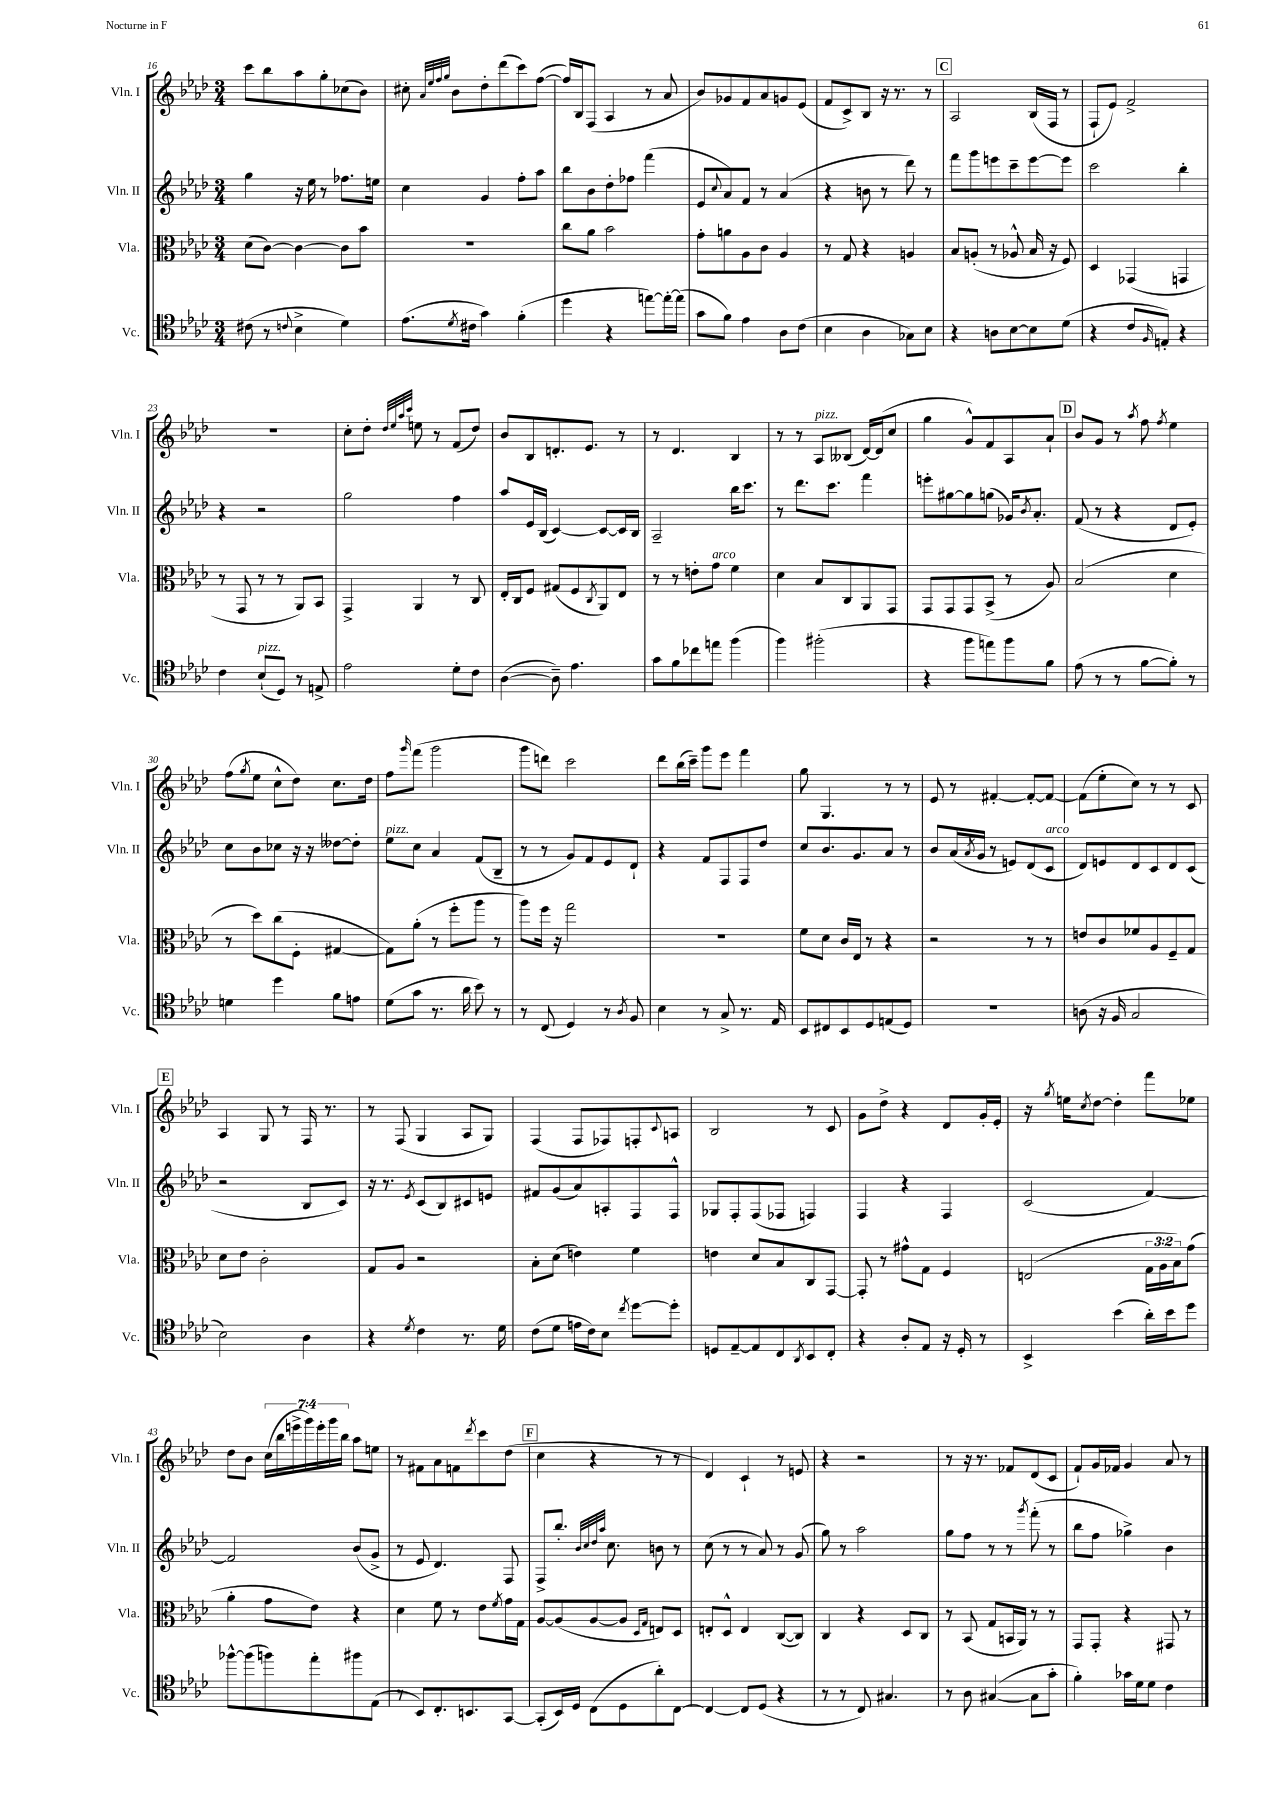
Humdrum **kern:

**kern	**kern	**kern	**kern
*staff4	*staff3	*staff2	*staff1
*clefC4	*clefC3	*clefG2	*clefG2
*k[b-e-a-d-]	*k[b-e-a-d-]	*k[b-e-a-d-]	*k[b-e-a-d-]
*M3/4	*M3/4	*M3/4	*M3/4
(8c#	(8d-	4gg	8ccc
8r	[8c)	.	8bb-
8qqc	.	.	.
4B-^	4c_	16r	8aa-
.	.	16ee-	.
.	.	8r	8gg'
4d-)	8c]	8.ff-	(8cc-
.	8b-	.	8b-)
.	.	16ee	.
=	=	=	=
(8.e-	2.r	4cc	8cc#'
.	.	.	32qqa-
.	.	.	32qqee-
.	.	.	32qqff
.	.	.	32qqgg
.	.	.	8b-
8qd-	.	.	.
16c#	.	.	.
4g)	.	4g	8dd-'
.	.	.	(8ddd-
(4f'	.	8ff'	8ccc)
.	.	8aa-	([8ff
=	=	=	=
4dd-	8cc	8bb-	16ff])
.	.	.	16B-
.	8a-	8b-	(8F
4r	2b-	8dd-'	4A-
.	.	8ff-	.
[8ee)	.	(4fff	8r
16ee'_	.	.	8a-
(16ee]	.	.	.
=	=	=	=
8g	8g'	8e-	8b-)
.	.	8qqcc	.
8f)	8a	8a-)	8g-
4e-	8A-	8f	8f
.	8c	8r	8a-
8A-	4A-	(4a-	8g
(8c	.	.	(8e-
=	=	=	=
4B-	8r	4r	8f
.	8G	.	8c^)
4A-	4r	8b	8B-
.	.	8r	16r
.	.	.	8.r
8G-)	4A	8ddd-)	.
8B-	.	8r	8r
=	=	=	=
4r	8B-	8fff	2A-
.	(8A'	8ggg	.
8A	8r	8eee	.
[8B-	8A-^^	8ccc~	.
8B-]	16B-	[8eee	(16B-
.	16r	.	16F
(8d-	8F)	8eee]	8r
=	=	=	=
4r	4D-	2ccc	8F`
.	.	.	8e-)
8c	(4GG-	.	2f^
16qqF	.	.	.
8E')	.	.	.
4r	4GG	4bb-'	.
=	=	=	=
4c	8r	4r	2.r
.	8GG	.	.
(8B-`	8r	2r	.
8D-)	8r	.	.
8r	8AA-)	.	.
8E^	8BB-	.	.
=	=	=	=
2e-	4GG^	2gg	8cc'
.	.	.	8dd-'
.	.	.	32qqdd-
.	.	.	32qqee-
.	.	.	32qqaa-
.	.	.	32qqccc
.	4AA-	.	8ee
.	.	.	8r
8d-'	8r	4ff	(8f
8c	8C	.	8dd-)
=	=	=	=
([4A-	16E-'	8aa-	8b-
.	16C	.	.
.	8F	16e-	8B-
.	.	(16B-	.
8A-~])	(8G#	[4c)	8.d'
4.e-	8F	.	.
.	.	.	8.e-
.	8qC	.	.
.	8AA-)	8c_	.
.	8E-	16c]	8r
.	.	16B-	.
=	=	=	=
8g	8r	2A-~	8r
8f	8r	.	4.d-
8cc-	8e'	.	.
8ee	8g	.	.
(4ff	4f	16bb-	4B-
.	.	8.ccc	.
=	=	=	=
4ff)	4d-	8r	8r
.	.	8.ddd-	8r
(2ff#'	8B-	.	8A-
.	.	8.ccc	.
.	8C	.	(8B--
.	8AA-	4fff	[16d-)
.	.	.	(16d-]
.	8GG	.	8cc
=	=	=	=
4r	8GG	8eee'	4gg
.	8GG	[8gg#	.
8ff	8GG	8gg#]	8g^^)
8ee)	(8BB-^	(8gg	8f
8ff	8r	16g-)	8A-
.	.	8qb-	.
.	.	8.a-'	.
8f	8A-)	.	8a-`
=	=	=	=
(8e-	(2B-	(8f	8b-
8r	.	8r	8g
8r	.	4r	8r
.	.	.	8qaa-
[8f	.	.	8ff
.	.	.	8qff
8f'])	4d-	8d-	4ee-
8r	.	8e-')	.
=	=	=	=
4d	8r	8cc	(8ff
.	.	.	8qgg
.	8dd-)	8b-	8ee-
4dd-	(8cc	8cc-	8cc^^
.	8F'	16r	8dd-)
.	.	16r	.
8f	[4G#	[8dd--	8.cc
8e	.	8dd--']	.
.	.	.	16dd-
=	=	=	=
(8d-	8G#])	8ee-	8ff
.	.	.	16qqggg
8g	(8a-'	8cc	(8fff
8.r	8r	4a-	2ggg
.	8ff'	.	.
16a-	.	.	.
8b-)	8aa-	(8f	.
8r	8r	8B-~	.
=	=	=	=
8r	8aa-)	8r	8ggg
(8C	16ff	8r	8ddd)
.	16r	.	.
4D-)	2gg	8g)	2ccc
.	.	8f	.
8r	.	8e-	.
8qA-	.	.	.
8F	.	8d-`	.
=	=	=	=
4B-	2.r	4r	8ddd-
.	.	.	(16bb-
.	.	.	16ccc~)
8r	.	8f	8ggg
8G^	.	8F	8eee-
8.r	.	8F	4fff
.	.	8dd-	.
16E-	.	.	.
=	=	=	=
8BB-	8f	8cc	8gg
8C#	8d-	8.b-	4.G
8BB-	16c	.	.
.	16E-	8.g	.
8D-	8r	.	.
(8E	4r	8a-	8r
8D-)	.	8r	8r
=	=	=	=
2.r	2r	8b-	8e-
.	.	(16a-	8r
.	.	8qa-	.
.	.	16g	.
.	.	8r	[4f#'
.	.	8e)	.
.	8r	(8d-	8f#'_
.	8r	8c	8f#_
=	=	=	=
(8A	8e	8d-)	(8f#]
16r	8c	8e	8ee-'
16F	.	.	.
2G	8f-	8d-	8cc)
.	8A-	8c	8r
.	8F~	8d-	8r
.	8G	(8c	8c
=	=	=	=
2B-)	8d-	2r	4A-
.	8e-	.	.
.	2c'	.	8G
.	.	.	8r
4A-	.	8B-	16F
.	.	.	8.r
.	.	8c)	.
=	=	=	=
4r	8G	16r	8r
.	.	8.r	.
.	8A-	.	(8F
8qd-	.	8qe-	.
4c	2r	(8c	4G
.	.	8B-)	.
8.r	.	8c#	8A-
.	.	8e	8G)
16d-	.	.	.
=	=	=	=
(8c	8B-'	8f#	(4F
8d-	(8d-	(8g	.
16e	4e)	8a-)	8F
16c)	.	.	.
8B-	.	8A'	8F-)
8qcc	.	.	.
[8dd-	4f	8F	8F'
.	.	.	8qqc
8dd-']	.	8F^^	8A
=	=	=	=
8D	4e	8G-	2B-
[8E-~	.	8F'	.
8E-]	8d-	(8F	.
8C	8B-	8F-	.
8qAA-	.	.	.
8BB-	8C	4F)	8r
8C'	[8GG	.	8c
=	=	=	=
4r	8GG']	4F	8g
.	8r	.	8dd-^
8A-'	8g#^^	4r	4r
8E-	8G	.	.
16r	4F	4F	8d-
16D-'	.	.	.
8r	.	.	16g'
.	.	.	16e-'
=	=	=	=
4BB-^	(2E	(2c	16r
.	.	.	8qgg
.	.	.	16ee
.	.	.	8qcc
.	.	.	[8dd-
(4b-	.	.	4dd-']
16a-')	24G	[4f)	8fff
.	24A-	.	.
16b-	.	.	.
.	24B-)	.	.
8dd-	(8g	.	8ee-
=	=	=	=
[8ff-^^	4a-'	2f]	8dd-
(8ff-]	.	.	8b-
8ff)	8g	.	(28cc
.	.	.	28bb-
.	.	.	28eee^
.	.	.	28ggg)
8ee-'	8e-)	.	.
.	.	.	28eee'
.	.	.	28ggg
.	.	.	28bb-
8ff#	4r	(8b-	8aa-
(8E-	.	8g^	8ee
=	=	=	=
8r	4d-	8r	8r
8BB-)	.	8e-	8f#
8.C'	8f	4.d-)	8a-
.	8r	.	8f
8.BB	.	.	.
.	.	.	8qddd-
.	8e-	.	8ccc
.	8qf	.	.
[8GG	16g	8F	(8dd-
.	16G	.	.
=	=	=	=
(8GG']	[8A-	8F^	4cc
16BB-)	(8A-]	8.bb-'	.
16D-	.	.	.
(8C	[8A-	.	4r
.	.	32qqb-	.
.	.	32qqcc	.
.	.	32qqdd-	.
.	.	32qqaa-	.
.	.	8.cc	.
8D-	8A-]	.	.
.	16qqD-	.	.
.	16qqG	.	.
8a-')	8E)	8b	8r
[8C	8D-	8r	8r
=	=	=	=
4C_	8E'	(8cc	4d-)
.	8D-^^	8r	.
8C]	4E	8r	4c`
(8D-	.	8a-)	.
4r	([8C	8r	8r
.	8C])	(8g	8e
=	=	=	=
8r	4C	8gg)	4r
8r	.	8r	.
8C)	4r	2aa-	2r
4.G#	.	.	.
.	8D-	.	.
.	8C	.	.
=	=	=	=
8r	8r	8gg	8r
8A-	(8BB-	8ff	16r
.	.	.	8.r
([4G#	8G	8r	.
.	16BB	8r	8f-
.	16AA-)	.	.
.	.	8qggg	.
8G#]	8r	(8fff'	(8d-
8g'	8r	8r	8c
=	=	=	=
4f')	8GG	8bb-	8f`)
.	8GG'	8ff	16g
.	.	.	16f-
16g-	4r	4gg-^)	4g
16d-	.	.	.
8d-	.	.	.
4c	8GG#	4b-	8a-
.	8r	.	8r
==	==	==	==
*-	*-	*-	*-
